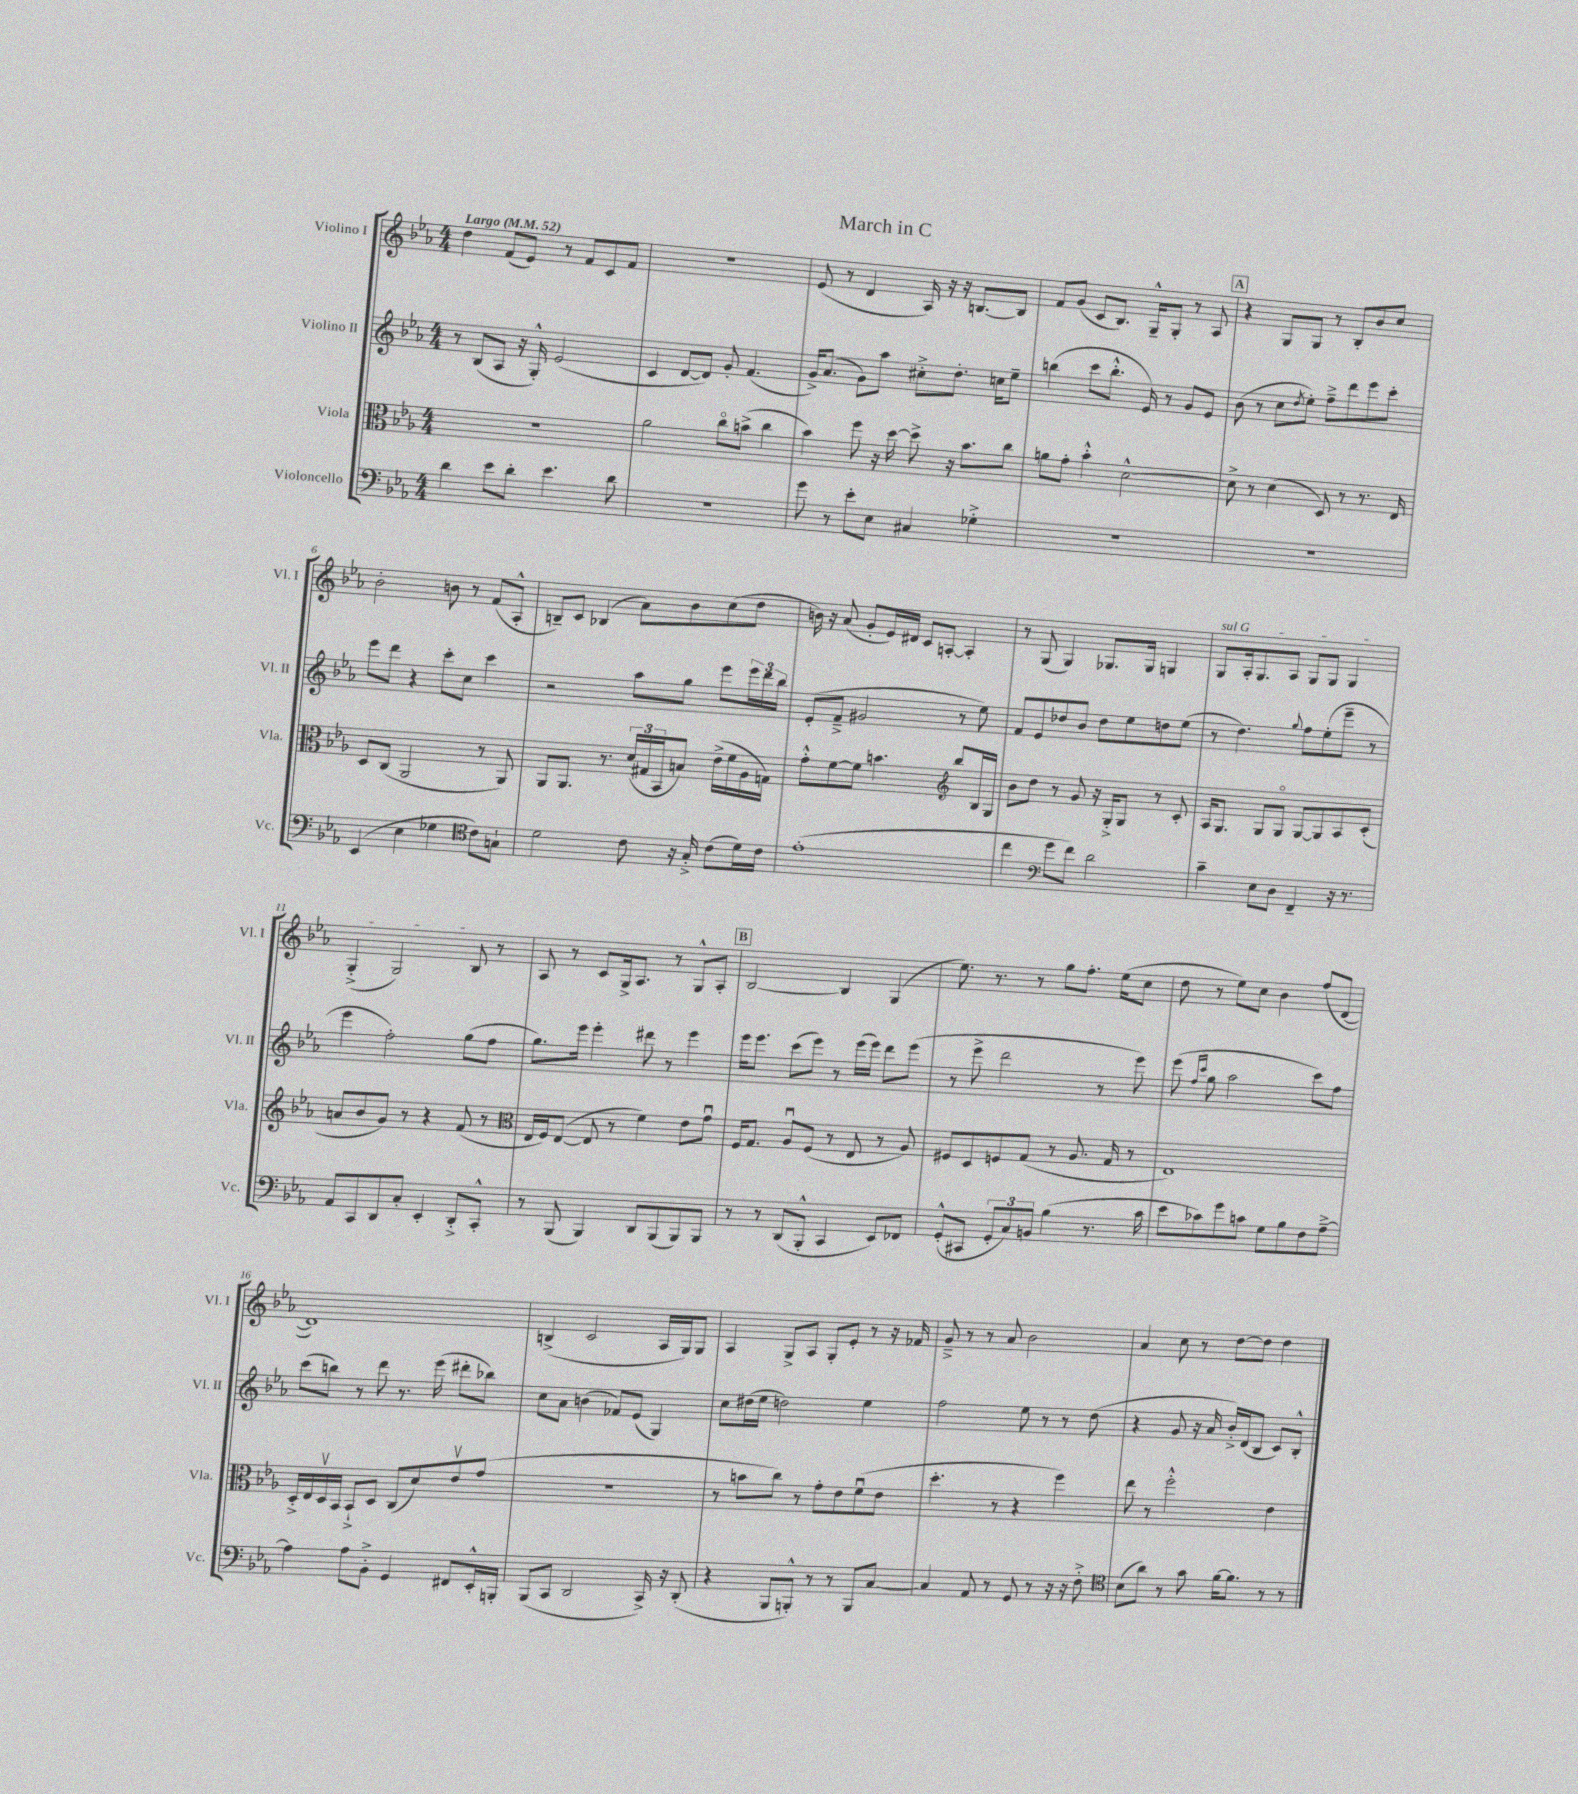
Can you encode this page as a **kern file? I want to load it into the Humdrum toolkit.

**kern	**kern	**kern	**kern
*staff4	*staff3	*staff2	*staff1
*clefF4	*clefC3	*clefG2	*clefG2
*k[b-e-a-]	*k[b-e-a-]	*k[b-e-a-]	*k[b-e-a-]
*M4/4	*M4/4	*M4/4	*M4/4
*MM52	*MM52	*MM52	*MM52
4d	1r	8r	4dd
.	.	(8B-	.
8e-	.	8A-	(8f
8d'	.	16r	8e-)
.	.	16G'^^)	.
4.e-	.	(2e-	8r
.	.	.	8f
.	.	.	8c
8d	.	.	8f
=	=	=	=
1r	2a-	4c	1r
.	.	[8d	.
.	.	8d])	.
.	8cco	8g'	.
.	(8b^	(4.f	.
.	4cc	.	.
=	=	=	=
8g	4b-)	16g^)	(8e-
.	.	(8.a-	.
8r	.	.	8r
8e-'	8ff	8g)	4d
8E-	16r	8aa-	.
.	[16dd	.	.
4C#	8dd^]	8cc#'^	16A-)
.	.	.	16r
.	16r	8.dd'	16r
.	8.b-	.	[8.B
4G-'^	.	.	.
.	.	16cc	.
.	8cc	8ee-~	8B]
=	=	=	=
1r	8a	(4bb	8f
.	8g'	.	(8g
.	4b-'^^	8ccc	8c
.	.	8.bb'^^	8.B-)
.	[2d^^	.	.
.	.	16e-)	16G~^^
.	.	8r	8G'
.	.	8g	8r
.	.	8e-	8A-
=	=	=	=
1r	8d^]	(8b-	4r
.	8r	8r	.
.	(4d	8cc	8G
.	.	8qdd	.
.	.	8ee-')	8G
.	8D)	8ff~^	8r
.	8r	8ddd	8B-'
.	8.r	8eee-	8b-
.	.	8ccc'	8cc
.	16E-	.	.
=	=	=	=
(4EE-	8D	8eee-	2b-'
.	(8C	8ddd	.
4E-	2AA-	4r	.
4G-	.	8ccc'	8b
.	.	8cc	8r
*clefC4	*	*	*
8c)	8r	4ccc	(8f
8G`	8AA-)	.	8A-'^^
=	=	=	=
2d	8AA-	2r	8B~)
.	8.AA-	.	8c
.	.	.	(4B-
.	8.r	.	.
8c	(24d	8aa-	8a-)
.	24G#	.	.
.	24BB-	.	.
16r	8B)	8gg	8b-
16G'^	.	.	.
(8c	(16e-^	8eee-	(8cc
.	16f	.	.
16d)	16A-	24eee-	8dd
.	.	24ddd	.
16c	16G)	.	.
.	.	24bb-	.
=	=	=	=
(1e-'	8g'^^	(8e-'	16b)
.	.	.	16r
.	[8f	8f~^	(8a-
.	8f]	2g#	8g'
.	4.b	.	16e-)
.	.	.	16d#
.	.	.	8c
.	.	.	[8A'
*	*clefG2	*	*
.	8bb-	8r	4A']
.	16B-	8ee-)	.
.	16G	.	.
=	=	=	=
4cc	8b-	8f	8r
.	8dd	8e-	(8G
*clefF4	*	*	*
8g	8r	8dd-	4G)
8f)	8g	8b-	.
2d	16r	8dd-	8.G-
.	16G'^	.	.
.	8G	8ee-	.
.	.	.	16G-
.	8r	8dd	4G
.	8c'	(8ee-	.
=	=	=	=
4c~	16A-	8r	8G
.	8.G	.	.
.	.	4.dd)	16A-'
.	.	.	8.G
8E-	8G	.	.
8D	8Go	.	8A-
.	.	8qqgg	.
4FF~	[8G	8ff	8G
.	8G]	(8ee-'	8G
16r	8A-	8eee-~	4G
8.r	.	.	.
.	(8c'	8r	.
=	=	=	=
8AA-	8a	4eee-	(4G'^
8CC	8b-	.	.
8DD	8g)	2ff')	2G)
8C'	8r	.	.
4EE-'	4r	.	.
8DD'^	(8f	(8gg	8B-
8CC'^^	8r	8ff	8r
=	=	=	=
*	*clefC3	*	*
8r	16E-	8.gg)	8A-
.	16F)	.	.
(8BBB-	([8E-	.	8r
.	.	16eee-	.
4BBB-)	8E-]	4eee-'	8c
.	8r	.	16G^
.	.	.	8.A-
8DD	4f)	8ddd#	.
(8BBB-	.	8r	8r
8BBB-)	8e-	4eee-	8G^^
8BBB-	8gu	.	8A-'
=	=	=	=
8r	16F	16eee-	[2B-
.	8.G	8.eee-	.
8r	.	.	.
(8DD	8A-u	(8ccc	.
8BBB-'^^	(8F	8eee-)	.
4CC	8r	8r	4B-]
.	8E-	(16eee-	.
.	.	16eee-)	.
8EE-)	8r	8ddd	(4G
8FF-	8A-)	(8eee-	.
=	=	=	=
(8GG'^^	8F#	8r	8.ee-)
8CC#	8D	8eee-^	.
.	.	.	8.r
12GG'	8F	2ddd	.
12C)	.	.	.
.	(8G	.	8r
12BB	.	.	.
(4B-	8r	.	8gg
.	8.A-	.	8.ff'
8.r	.	8r	.
.	16G	.	(16ee-
.	8r	8eee-)	8cc
16c	.	.	.
=	=	=	=
8e-	1E-)	(8eee-	8dd
.	.	16qqff	.
.	.	16qqccc	.
8c-)	.	8gg	8r
8g	.	2aa-	8ee-)
8c	.	.	8cc
8G	.	.	4b-
8B-	.	.	.
8F	.	8ccc)	(8ff
[8A-~^	.	8ff	[8d
=	=	=	=
4A-]	16D'^	(8ccc	1d])
.	16E-	.	.
.	16Dv	8bb)	.
.	16BB-	.	.
8A-	8BB-`^	8r	.
8BB-'^	8D	8ddd	.
4GG	(8C	8.r	.
.	8d)	.	.
.	.	(16eee-	.
8FF#	8e-v	8ddd#'	.
16EE-'^^	(8g	8bb-)	.
16BBB'	.	.	.
=	=	=	=
(8BBB-	1r	8cc	(4B^
8CC	.	8a-	.
2DD	.	(4b	2c
.	.	8f-)	.
.	.	(8e-	.
16CC^)	.	4G)	16A-
16r	.	.	16G)
(8DD'	.	.	8G
=	=	=	=
4r	8r	8cc	4A-
.	8b	(16dd#	.
.	.	16ee-	.
8BBB-	8cc)	2dd)	8G^
8BBB'^^)	8r	.	8A-
8r	8g'	.	8G'
8r	8e-	.	8e-'
8BBB	(8fu	4ee-	8r
[8C	8e-	.	16r
.	.	.	16f-
=	=	=	=
4C]	4.dd'	2ff	8g~^
.	.	.	8r
8AA-	.	.	8r
8r	8r	.	8a-
8GG	4r	8ee-	2b-
8r	.	8r	.
16r	4ff)	8r	.
16r	.	.	.
8F'^	.	(8dd	.
=	=	=	=
*clefC4	*	*	*
(8B-	8ee-	4r	4a-
8a-)	8r	.	.
8r	2ff'^^	8g	8cc
8g	.	16r	8r
.	.	16a-	.
[16f	.	16b-'^)	[8dd
8.f]	.	(16d	.
.	.	8B-	8dd]
8r	4e-	8c)	4dd
8r	.	8B-'^^	.
==	==	==	==
*-	*-	*-	*-
